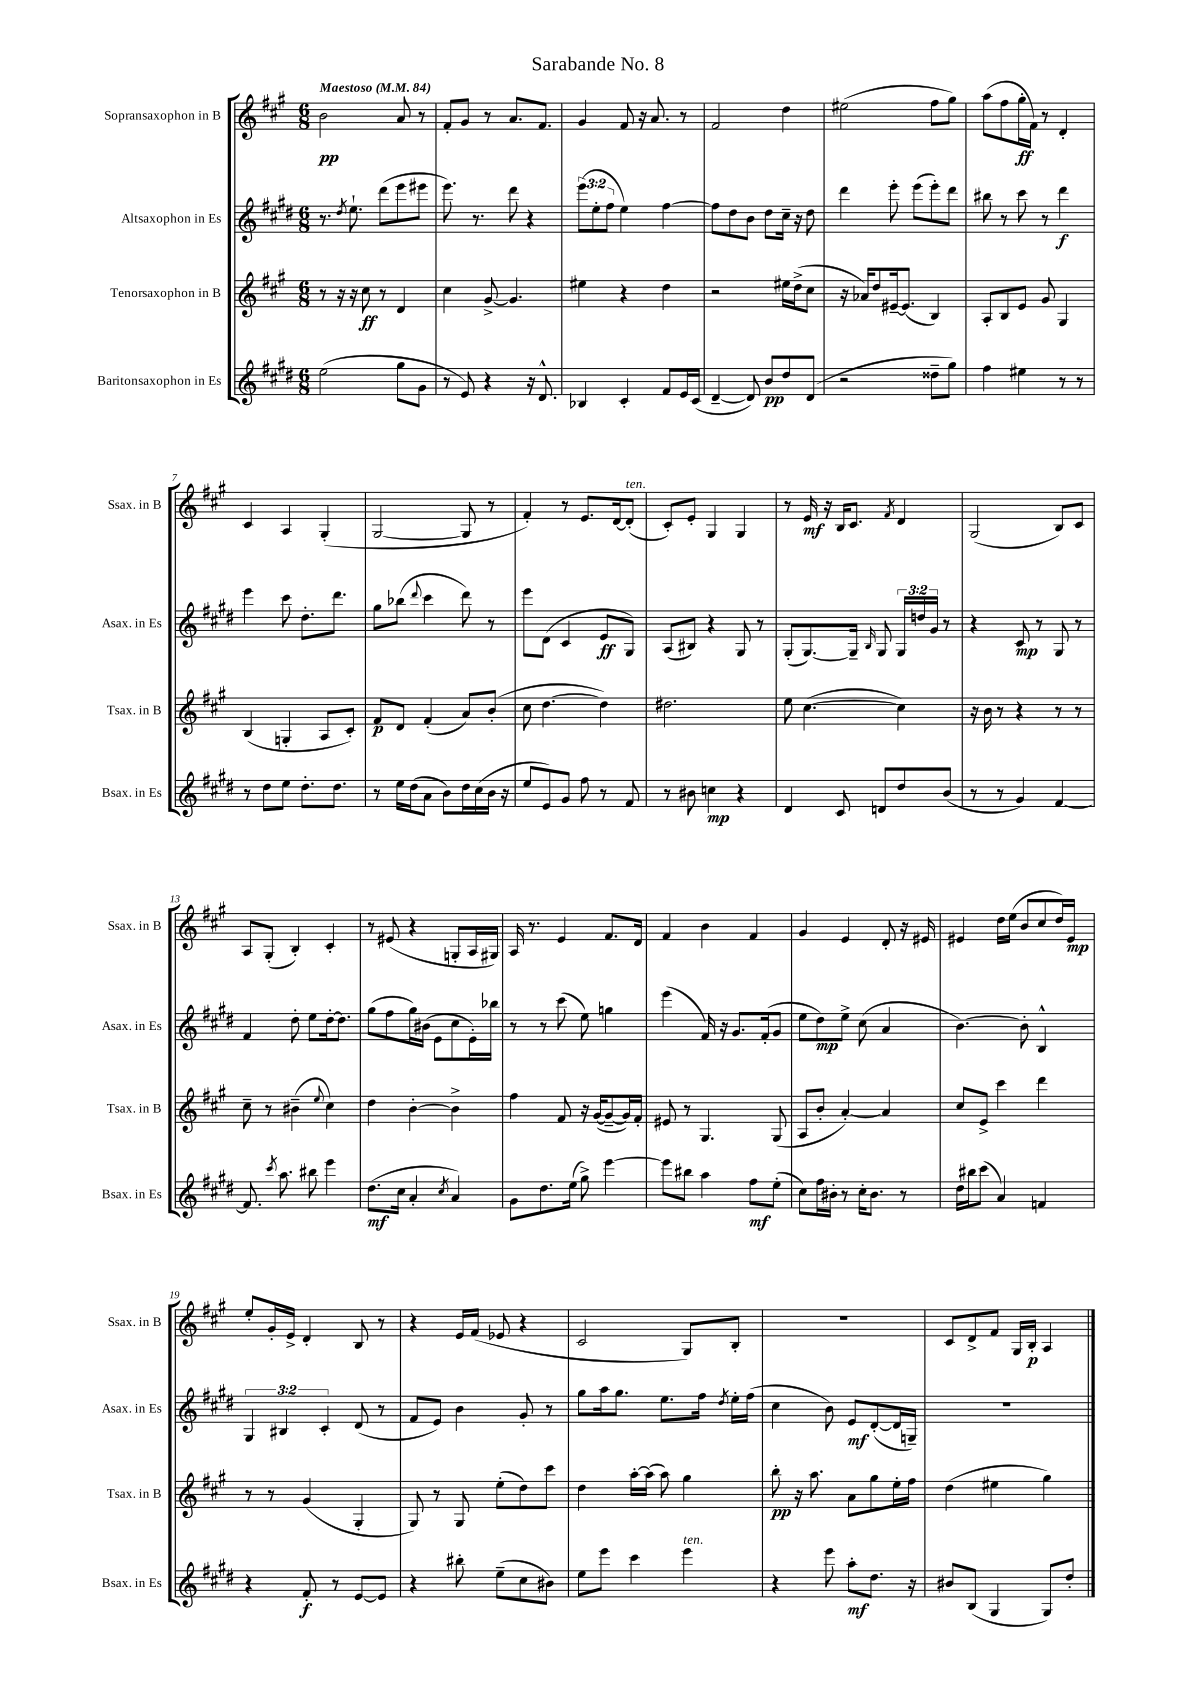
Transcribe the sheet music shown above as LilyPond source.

\header { title = "Sarabande No. 8" }
<<
\new StaffGroup <<
\new Staff = "s0" \with { instrumentName = "Sopransaxophon in B" shortInstrumentName = "Ssax. in B" } {
    \clef treble \key a \major \numericTimeSignature \time 6/8 \tempo "Maestoso" 4 = 84
    \autoBeamOff b'2\pp a'8 r8 |
    fis'8[-. gis'8] r8 a'8.[ fis'8.] |
    gis'4 fis'8 r16 a'8. r8 |
    fis'2 d''4 |
    eis''2( fis''8[ gis''8]) |
    a''8[( fis''8 gis''16-.\ff fis'16]) r8 d'4-. |
    cis'4 a4 gis4-.( |
    gis2~ gis8 r8 |
    fis'4-.) r8 e'8.[ d'16~ d'8]-.^\markup { \italic "ten." }( |
    cis'8[-.) e'8]-. gis4 gis4 |
    r8 e'16\mf r16 b16[ cis'8.] \acciaccatura { fis'8 } d'4 |
    gis2( b8[) cis'8] |
    a8[ gis8]-.( b4-.) cis'4-. |
    r8 eis'8( r4 g8[-. a16 gis16]) |
    a16 r8. e'4 fis'8.[ d'16] |
    fis'4 b'4 fis'4 |
    gis'4 e'4 d'8-. r16 eis'16 |
    eis'4 d''16[ e''16]( b'8[ cis''8 d''16) eis'16]\mp |
    e''8[-. gis'16-. e'16]-> d'4-. b8 r8 |
    r4 e'16[ fis'16]( ees'8 r4 |
    cis'2 gis8[) b8]-. |
    R2. |
    cis'8[ d'8-> fis'8] gis16[ b16]-.\p a4 \bar "|." |
}
\new Staff = "s1" \with { instrumentName = "Altsaxophon in Es" shortInstrumentName = "Asax. in Es" } {
    \clef treble \key e \major \numericTimeSignature \time 6/8 \override Staff.TupletNumber.text = #tuplet-number::calc-fraction-text
    \autoBeamOff r8. \acciaccatura { dis''8 } e''8.-! dis'''8[( e'''8 eis'''8] |
    e'''8.) r8. dis'''8 r4 |
    \tuplet 3/2 { e'''8[( e''8-. fis''8] } e''4) fis''4~ |
    fis''8[ dis''8 b'8] dis''8[ cis''16]-- r16 dis''8 |
    dis'''4 e'''8-. e'''8[( e'''8-.) dis'''8] |
    bis''8 r8 cis'''8 r8 dis'''4\f |
    e'''4 cis'''8 dis''8.[-. dis'''8.] |
    gis''8[ bes''8]( \appoggiatura { dis'''8 } cis'''4 dis'''8) r8 |
    e'''8[ dis'8]( cis'4 e'8[\ff gis8]) |
    a8[( bis8]) r4 gis8 r8 |
    gis8[-.( gis8.~) gis16]-- \grace { b16 } gis8 \tuplet 3/2 { gis16[ d''16 gis'16] } r8 |
    r4 cis'8\mp r8 gis8 r8 |
    fis'4 dis''8-. e''8[ dis''16~-. dis''8.] |
    gis''8[( fis''8 gis''16) bis'16]( e'8[ cis''8 e'16-.) bes''16] |
    r8 r8 cis'''8( e''8) g''4 |
    e'''4( fis'16) r16 gis'8.[ fis'16-.( gis'8] |
    e''8[ dis''8\mp) e''8]-> cis''8( a'4 |
    b'4.~) b'8-. b4-^ |
    \tuplet 3/2 { gis4 bis4 cis'4-. } dis'8( r8 |
    fis'8[ e'8]) b'4 gis'8-. r8 |
    gis''8[ a''16 gis''8.] e''8.[ fis''16] \acciaccatura { dis''8 } e''16[-. fis''16]( |
    cis''4 b'8) e'8[\mf dis'8~-.( dis'16 g16]--) |
    R2. \bar "|." |
}
\new Staff = "s2" \with { instrumentName = "Tenorsaxophon in B" shortInstrumentName = "Tsax. in B" } {
    \clef treble \key a \major \numericTimeSignature \time 6/8
    \autoBeamOff r8 r16 r16 cis''8\ff r8 d'4 |
    cis''4 gis'8~-> gis'4. |
    eis''4 r4 d''4 |
    r2 eis''16[ d''16->( cis''8] |
    r16 aes'16[) d''8 eis'16~-- eis'8.]( b4) |
    a8[-. b8 e'8] gis'8 gis4 |
    b4( g4-. a8[ cis'8]-.) |
    fis'8[\p d'8] fis'4-.( a'8[) b'8]-.( |
    cis''8 d''4.~ d''4) |
    dis''2. |
    e''8 cis''4.~( cis''4) |
    r16 b'16 r8 r4 r8 r8 |
    cis''8-- r8 bis'4--( \appoggiatura { e''8 } cis''4) |
    d''4 b'4~-. b'4-> |
    fis''4 fis'8 r16 gis'16[~( gis'8~-- gis'16) fis'16]-. |
    eis'8 r8 gis4. gis8( |
    a8[ b'8]-. a'4~-.) a'4 |
    cis''8[ e'8]-> cis'''4 d'''4 |
    r8 r8 gis'4( gis4-. |
    gis8) r8 gis8 e''8[-.( d''8) cis'''8] |
    d''4 a''16[~-. a''16]( a''8) gis''4 |
    b''8-.\pp r16 a''8. a'8[ gis''8 e''16-. fis''16] |
    d''4( eis''4 gis''4) \bar "|." |
}
\new Staff = "s3" \with { instrumentName = "Baritonsaxophon in Es" shortInstrumentName = "Bsax. in Es" } {
    \clef treble \key e \major \numericTimeSignature \time 6/8
    \autoBeamOff e''2( gis''8[ gis'8] |
    r8 e'8) r4 r16 dis'8.-^ |
    bes4 cis'4-. fis'8[ e'16 cis'16]( |
    dis'4~-- dis'8) b'8[\pp dis''8 dis'8]( |
    r2 disis''8[-- gis''8]) |
    fis''4 eis''4 r8 r8 |
    r8 dis''8[ e''8] dis''8.[-. dis''8.] |
    r8 e''16[ dis''16( a'8] b'8[) dis''16 cis''16( b'16] r16 |
    e''8[ e'8) gis'8] fis''8 r8 fis'8 |
    r8 bis'8 c''4\mp r4 |
    dis'4 cis'8 d'8[ dis''8 b'8]( |
    r8 r8 gis'4) fis'4~ |
    fis'8. \acciaccatura { cis'''8 } a''8. bis''8 e'''4 |
    dis''8.[\mf( cis''16] a'4-. \acciaccatura { cis''8 } a'4) |
    gis'8[ dis''8. e''16]( gis''8->) e'''4~ |
    e'''8[ bis''8] a''4 fis''8[\mf e''8]-.( |
    cis''8[) fis''16 bis'16]-. r8 cis''16[-. bis'8.] r8 |
    dis''16[ bis''16 cis'''8]( a'4) f'4 |
    r4 fis'8-.\f r8 e'8[~ e'8] |
    r4 bis''8-. e''8[--( cis''8 bis'8]) |
    e''8[ e'''8] cis'''4 e'''4^\markup { \italic "ten." } |
    r4 e'''8 a''8[-.\mf dis''8.] r16 |
    bis'8[ b8]( gis4 gis8[) dis''8]-. \bar "|." |
}
>>
>>
